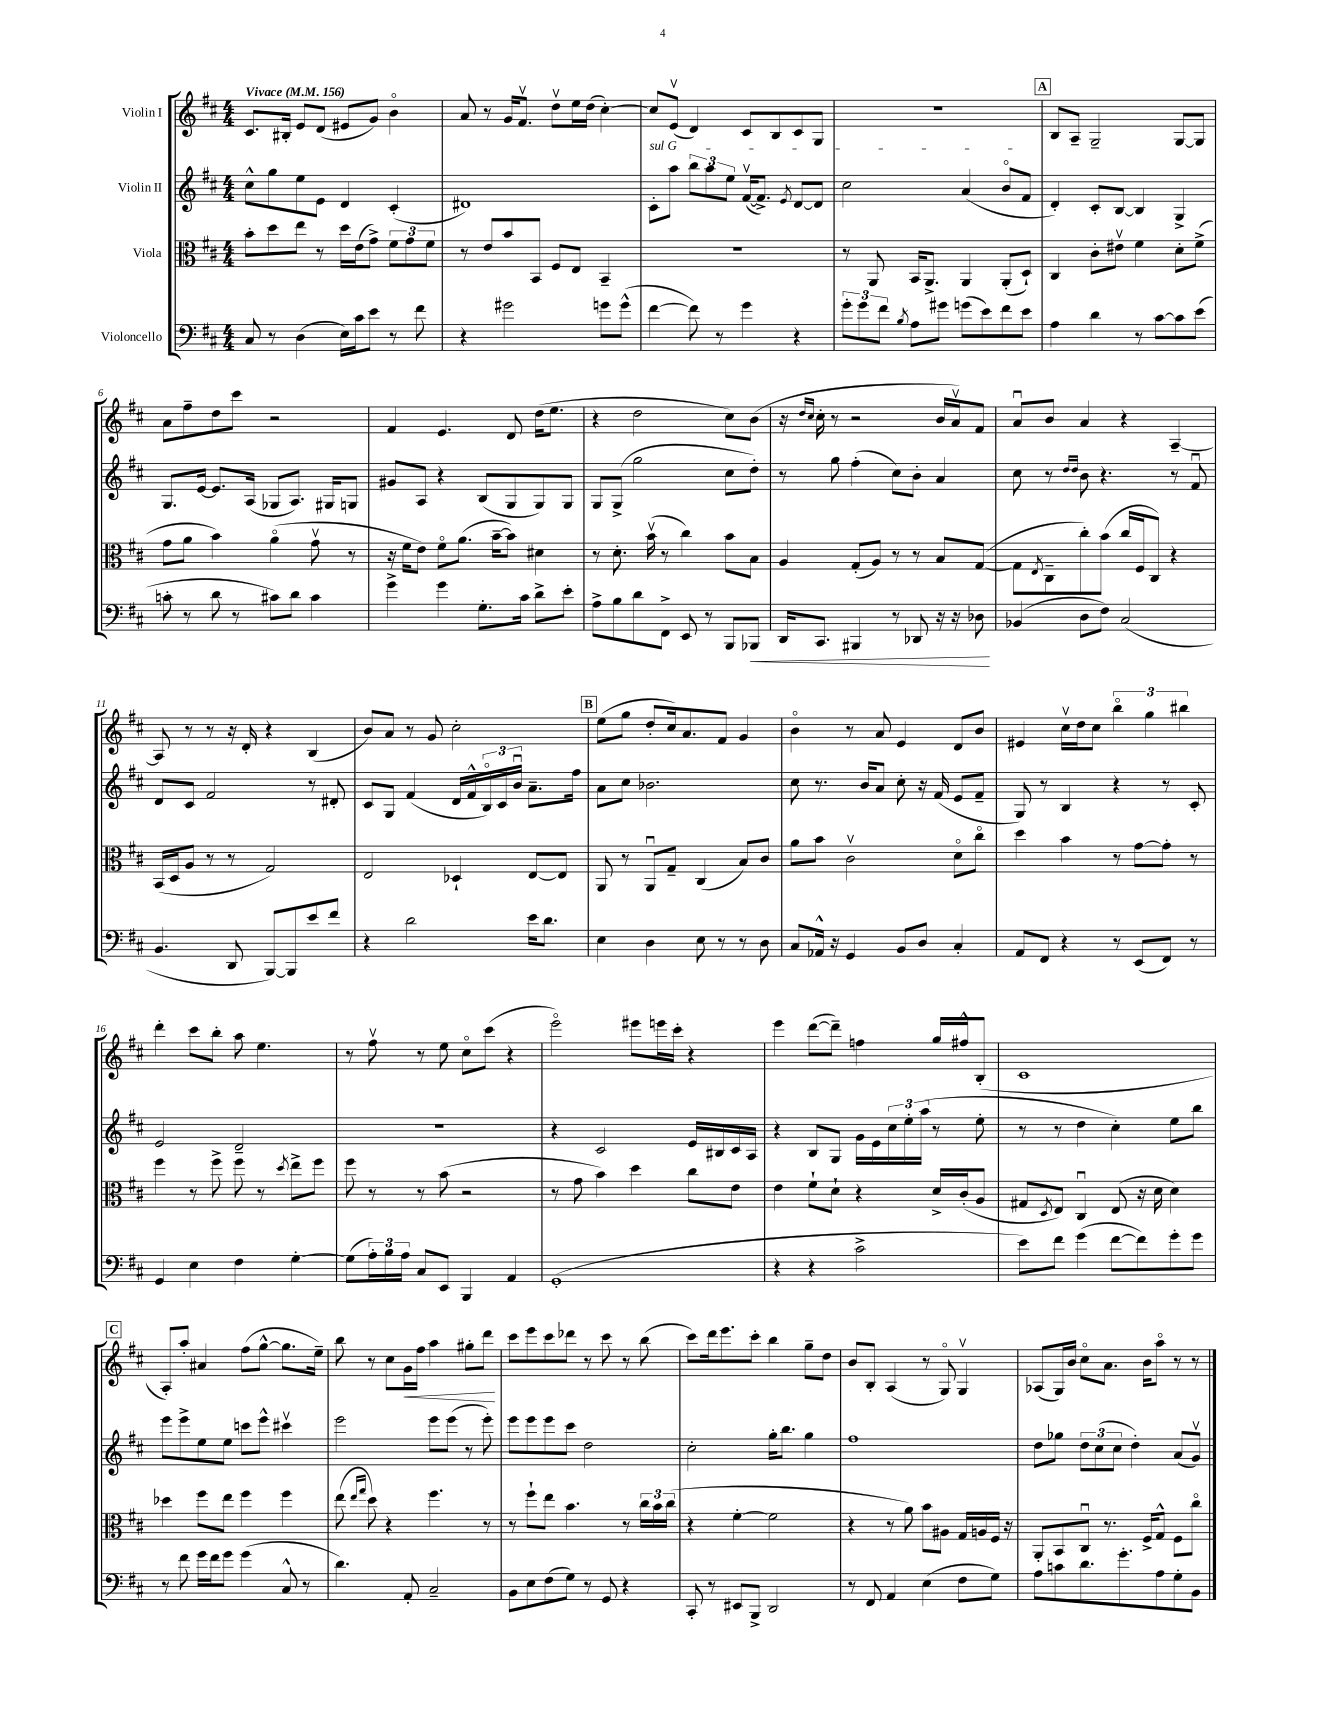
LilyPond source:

<<
\new StaffGroup <<
\new Staff = "s0" \with { instrumentName = "Violin I" } {
    \clef treble \key d \major \numericTimeSignature \time 4/4 \tempo "Vivace" 4 = 156
    cis'8. bis16-. e'8 d'8( eis'8 g'8) b'4\flageolet |
    a'8 r8 g'16 fis'8.\upbow d''8\upbow e''16 d''16( cis''4~-.) |
    cis''8 e'8\upbow( d'4) cis'8 b8 cis'8 g8 |
    R1 |
    \mark \markup { \box "A" } b8 a8-- g2-- g8~ g8 |
    a'8 fis''8-- d''8 cis'''8 r2 |
    fis'4 e'4. d'8 d''16( e''8. |
    r4 d''2 cis''8) b'8( |
    r16 \grace { d''16 cis''16 } cis''16-. r8 r2 b'16 a'16\upbow) fis'8 |
    a'8\downbow b'8 a'4 r4 a4~-- |
    a8 r8 r8 r16 d'16-. r4 b4( |
    b'8) a'8 r8 g'8 cis''2-. |
    \mark \markup { \box "B" } e''8( g''8 d''8-. cis''16) a'8. fis'8 g'4 |
    b'4\flageolet r8 a'8 e'4 d'8 b'8 |
    eis'4 cis''16\upbow d''16 cis''8 \tuplet 3/2 { b''4\flageolet g''4 bis''4 } |
    d'''4-. cis'''8 b''8-. a''8 e''4. |
    r8 fis''8\upbow r8 e''8 cis''8\flageolet cis'''8( r4 |
    e'''2\flageolet) eis'''8 e'''16 cis'''16-. r4 |
    e'''4 d'''8~( d'''8--) f''4 g''16 fis''16-^ b8-.( |
    cis'1 |
    \mark \markup { \box "C" } a8-.) a''8-. ais'4 fis''8( g''8~-^ g''8. e''16--) |
    b''8 r8 cis''8 g'16\< fis''16 a''4 gis''8-. d'''8\! |
    cis'''8 e'''8 cis'''8 des'''8 r8 cis'''8 r8 b''8( |
    cis'''8) d'''16 e'''8. cis'''8-. b''4 g''8-- d''8 |
    b'8 b8-. a4( r8 g8\flageolet) g4\upbow |
    aes8( g16) b'16 cis''8\flageolet a'8. b'16 a''8\flageolet r8 r8 \bar "|." |
}
\new Staff = "s1" \with { instrumentName = "Violin II" } {
    \clef treble \key d \major \numericTimeSignature \time 4/4
    cis''8-^ g''8 e''8 e'8 d'4 cis'4-.( |
    dis'1) |
    \once \override TextSpanner.bound-details.left.text = \markup { \italic "sul G" } cis'8-.\startTextSpan a''8 \tuplet 3/2 { b''8 a''8 e''8 } fis'16~\upbow( fis'8.->) \acciaccatura { e'8 } d'8~ d'8 |
    cis''2 a'4( b'8\flageolet fis'8\stopTextSpan |
    \mark \markup { \box "A" } d'4-.) cis'8-. b8~ b4 g4-> |
    g8. e'16~ e'8. a16( ges8 a8.) gis16 g8 |
    gis'8 a8 r4 b8( g8 g8) g8 |
    g8 g8->( g''2 cis''8 d''8-.) |
    r8 g''8 fis''4-.( cis''8) b'8-. a'4 |
    cis''8 r8 \grace { d''16 d''16 } b'8 r4. r8 fis'8\downbow |
    d'8 cis'8 fis'2 r8 dis'8-. |
    cis'8 g8 fis'4( d'16 fis'16-^ \tuplet 3/2 { b16\flageolet) cis'16 b'16\downbow } a'8.-- fis''16 |
    \mark \markup { \box "B" } a'8 cis''8 bes'2. |
    cis''8 r8. b'16 a'8 cis''8-. r16 fis'16( e'8 fis'8-- |
    g8) r8 b4 r4 r8 cis'8-. |
    e'2 d'2-- |
    R1 |
    r4 cis'2 e'16 bis16 cis'16 a16 |
    r4 b8 g8 g'16 e'16 \tuplet 3/2 { cis''16 e''16-. a''16( } r8 e''8-. |
    r8 r8 d''4 cis''4-.) e''8 b''8 |
    \mark \markup { \box "C" } e'''8 e'''8-> e''8 e''8 c'''8 e'''8-^ cis'''4\upbow |
    e'''2 e'''8 e'''8( r8 e'''8-.) |
    e'''8 e'''8 e'''8 cis'''8 d''2 |
    cis''2-. g''16-. b''8. g''4 |
    fis''1 |
    d''8 ges''8 \tuplet 3/2 { d''8 cis''8( cis''8 } d''4-.) a'8( g'8\upbow) \bar "|." |
}
\new Staff = "s2" \with { instrumentName = "Viola" } {
    \clef alto \key d \major \numericTimeSignature \time 4/4
    b'8-. d''8 e''8 r8 d''16 e'16( g'8->) \tuplet 3/2 { fis'8 g'8 fis'8 } |
    r8 e'8 b'8 b,8 fis8 e8 b,4-- |
    R1 |
    r8 a,8 b,16 a,8.-> a,4 a,8-.( d8-!) |
    \mark \markup { \box "A" } cis4 cis'8-. eis'8\upbow fis'4 d'8-. fis'8->( |
    g'8 a'8 b'4) a'4\flageolet( g'8\upbow r8 |
    r16 fis'16 e'8) fis'8\flageolet a'8.( b'16~-- b'8) dis'4 |
    r8 d'8.-. b'16\upbow( r8 cis''4) b'8 b8 |
    a4 g8-.( a8) r8 r8 b8 g8~( |
    g8 \acciaccatura { e8 } cis8-- cis''8-.) b'8( cis''16 fis16 cis8) r4 |
    b,16( d16 a8 r8 r8 g2) |
    e2 des4-! e8~ e8 |
    \mark \markup { \box "B" } a,8 r8 a,8\downbow g8-- cis4( b8) cis'8 |
    a'8 b'8 cis'2\upbow d'8\flageolet cis''8\flageolet |
    d''4 b'4 r8 g'8~ g'8-. r8 |
    fis''4 r8 fis''8-> fis''8 r8 \acciaccatura { d''8 } e''8-> fis''8 |
    fis''8 r8 r8 b'8( r2 |
    r8 g'8 b'4) d''4 cis''8 e'8 |
    e'4 fis'8-! d'8-! r4 d'16-> cis'16-.( a8 |
    gis8 \acciaccatura { d8 } e8) cis4\downbow e8( r16 d'16 d'4) |
    \mark \markup { \box "C" } des''4 fis''8 e''8 fis''4 fis''4 |
    e''8( \grace { e''16 g''16 } d''8) r4 fis''4. r8 |
    r8 fis''8-! e''8 b'4. r8 \tuplet 3/2 { cis''16 b'16 cis''16( } |
    r4 fis'4~-. fis'2 |
    r4 r8 a'8) b'8 ais8 g16 a16 fis16 r16 |
    a,8-. b,8 cis8\downbow r8. fis16-> g8-^ fis8 cis''8\flageolet \bar "|." |
}
\new Staff = "s3" \with { instrumentName = "Violoncello" } {
    \clef bass \key d \major \numericTimeSignature \time 4/4
    cis8 r8 d4( e16) cis'16 e'8 r8 fis'8 |
    r4 gis'2 g'8 g'8-^( |
    fis'4~ fis'8) r8 g'4 r4 |
    \tuplet 3/2 { g'8-. g'8 fis'8 } \acciaccatura { b8 } a8 gis'8 g'8( e'8) fis'8 e'8 |
    \mark \markup { \box "A" } a4 d'4 r8 cis'8~ cis'8 e'8( |
    c'8-. r8 d'8 r8 cis'8) d'8 cis'4 |
    g'4-> g'4 g8.-. cis'16 d'8-> e'8-. |
    a8-> b8 d'8 fis,8-> e,8 r8 b,,8 bes,,8\< |
    d,16 cis,8. bis,,4 r8 des,8 r16 r16 des8\! |
    bes,4( d8 fis8) cis2( |
    b,4. d,8 b,,8~) b,,8 e'8 fis'8 |
    r4 d'2 e'16 d'8. |
    \mark \markup { \box "B" } e4 d4 e8 r8 r8 d8 |
    cis8 aes,16-^ r16 g,4 b,8 d8 cis4-. |
    a,8 fis,8 r4 r8 e,8( fis,8) r8 |
    g,4 e4 fis4 g4~-. |
    g8( \tuplet 3/2 { a16-.) b16 a16 } cis8 e,8 b,,4 a,4 |
    g,1-.( |
    r4 r4 cis'2-> |
    e'8) fis'8 g'4( fis'8~ fis'8) g'8-. g'8 |
    \mark \markup { \box "C" } r8 fis'8 g'16 fis'16 g'8 g'4( cis8-^ r8 |
    d'4.) a,8-. cis2-- |
    b,8 e8 fis8( g8) r8 g,8 r4 |
    cis,8-. r8 eis,8 b,,8-> d,2 |
    r8 fis,8 a,4 e4( fis8 g8) |
    a8 c'8 d'8. g'8.-. a8 g8-. b,8 \bar "|." |
}
>>
>>
